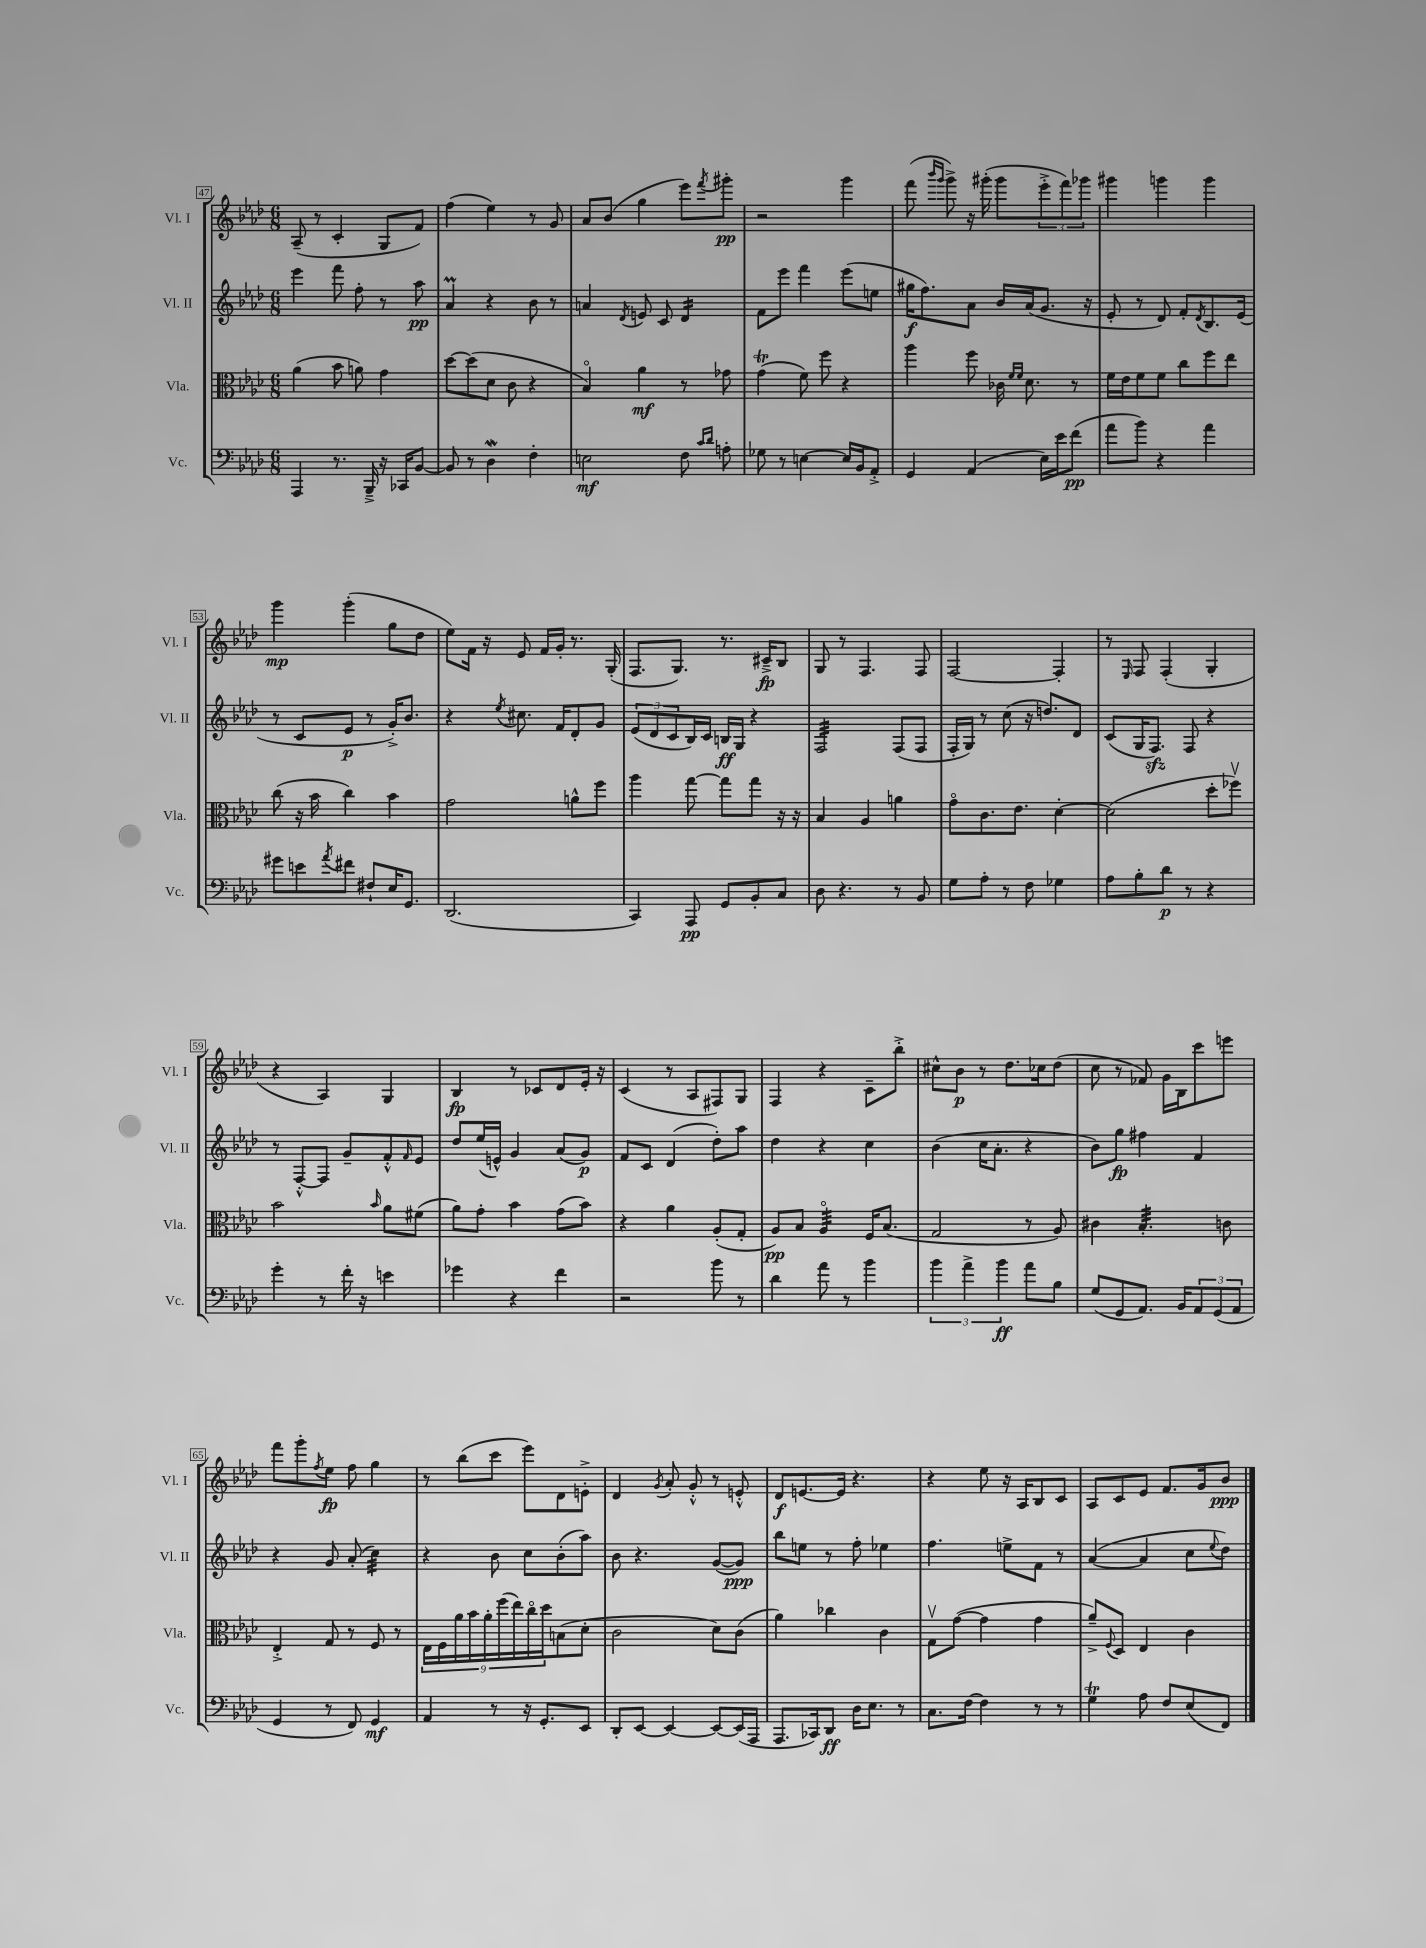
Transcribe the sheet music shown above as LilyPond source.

<<
\new StaffGroup <<
\new Staff = "s0" \with { instrumentName = "Vl. I" shortInstrumentName = "Vl. I" } {
    \clef treble \key aes \major \numericTimeSignature \time 6/8
    aes8--( r8 c'4-. g8 f'8) |
    f''4( ees''4) r8 g'8 |
    aes'8 bes'8( g''4 ees'''8) \acciaccatura { f'''8 } gis'''8-.\pp |
    r2 g'''4 |
    f'''8( \grace { bes'''16 g'''16 } g'''8->) r16 gis'''16-.( gis'''8 \tuplet 3/2 { ees'''8-.-> f'''8) ges'''8 } |
    gis'''4 g'''4 g'''4 |
    g'''4\mp g'''4-.( g''8 des''8 |
    ees''8) f'16 r16 ees'8 f'16 g'16-. r8. g16-.( |
    f8. g8.) r8. cis'16--->\fp bes8 |
    g8 r8 f4. f8 |
    f2~ f4-. |
    r8 \grace { ees16 } f8 f4-.( g4-. |
    r4 aes4) g4 |
    bes4\fp r8 ces'8 des'8 ees'16-. r16 |
    c'4( r8 aes8 fis8) g8 |
    f4 r4 c'8-- bes''8-.-> |
    cis''8-^ bes'8\p r8 des''8. ces''16 des''8( |
    c''8 r8 fes'8) g'16 bes16 c'''8 e'''8 |
    f'''8 g'''8-. \acciaccatura { f''8 } ees''8\fp f''8 g''4 |
    r8 bes''8( c'''8 ees'''8) des'8 e'8-.-> |
    des'4 \acciaccatura { g'8 } aes'8-. g'8-.-^ r8 e'8-.-^ |
    des'8\f e'8.~ e'16 r4. |
    r4 ees''8 r16 aes16 bes8 c'8 |
    aes8 c'8 ees'8 f'8. g'16 bes'8\ppp \bar "|." |
}
\new Staff = "s1" \with { instrumentName = "Vl. II" shortInstrumentName = "Vl. II" } {
    \clef treble \key aes \major \numericTimeSignature \time 6/8
    ees'''4 f'''8 f''8-. r8 aes''8\pp |
    aes'4\prall r4 bes'8 r8 |
    a'4 \acciaccatura { des'8 } e'8 c'8 des'4:16 |
    f'8 ees'''8 f'''4 ees'''8( e''8 |
    gis''16\f f''8.) aes'8 bes'16 aes'16( g'8. r16 |
    ees'8-. r8 des'8) f'8-. \acciaccatura { des'8 } bes8. ees'16( |
    r8 c'8 ees'8\p r8 g'16-.->) bes'8. |
    r4 \acciaccatura { ees''8 } cis''8. f'16 des'8-. g'8 |
    \tuplet 3/2 { ees'8( des'8 c'8 } bes16) c'16 b16\ff g16 r4 |
    f2:32 f8( f8 |
    f16-. g16) r8 c''8( r16 d''8.) des'8 |
    c'8( g16 f8.\sfz) f8 r4 |
    r8 f8~-.-^ f8 g'8-- f'8-.-^ \grace { f'16 } ees'8 |
    des''8 ees''16( e'16-^) g'4 aes'8( g'8\p) |
    f'8 c'8 des'4( des''8-.) aes''8 |
    des''4 r4 c''4 |
    bes'4( c''16 aes'8.-. r4 |
    bes'8) g''8\fp fis''4 f'4 |
    r4 g'8 aes'8-.( c''4:32) |
    r4 bes'8 c''8 bes'8-.( aes''8) |
    bes'8 r4. g'8~( g'8\ppp) |
    bes''8 e''8 r8 f''8-. ees''4 |
    f''4. e''8-> f'8 r8 |
    aes'4~( aes'4 c''8 \appoggiatura { ees''8 } des''8) \bar "|." |
}
\new Staff = "s2" \with { instrumentName = "Vla." shortInstrumentName = "Vla." } {
    \clef alto \key aes \major \numericTimeSignature \time 6/8
    aes'4( bes'8 a'8) g'4 |
    des''8~ des''8( des'8 c'8 r4 |
    bes4\flageolet) aes'4\mf r8 ges'8 |
    g'4\trill( f'8) f''8 r4 |
    aes''4 f''8 ces'16 \grace { f'16 f'16 } des'8. r8 |
    f'16 ees'16 f'8 f'8 c''8 f''8 ees''8 |
    c''8( r16 bes'16 c''4) bes'4 |
    g'2 a'8-^ f''8 |
    aes''4 g''8~ g''8 g''8 r16 r16 |
    bes4 aes4 a'4 |
    g'8\flageolet c'8. ees'8. des'4~-. |
    des'2( des''8-. fes''8\upbow) |
    bes'2 \grace { bes'16 } aes'8 fis'8( |
    aes'8) g'8-. bes'4 g'8( bes'8) |
    r4 aes'4 aes8-.( g8-. |
    aes8\pp) bes8 aes4:32\flageolet f16 bes8.( |
    g2 r8 aes8) |
    cis'4 bes4.:32-. c'8 |
    ees4-.-> g8 r8 f8 r8 |
    \tuplet 9/8 { ees16 f16 aes'16 bes'16 aes'16-. f''16( ees''16) c''16\flageolet des''16 } b8( des'8-. |
    c'2 des'8) c'8( |
    aes'4) ces''4 c'4 |
    g8\upbow g'8~( g'4 g'4 |
    aes'8--->) \appoggiatura { f8 } des8 ees4 c'4 \bar "|." |
}
\new Staff = "s3" \with { instrumentName = "Vc." shortInstrumentName = "Vc." } {
    \clef bass \key aes \major \numericTimeSignature \time 6/8
    aes,,4 r8. bes,,16---> r16 ces,16 bes,8~ |
    bes,8 r8 des4\mordent f4-. |
    e2\mf f8 \grace { c'16 des'16 } a8-. |
    ges8 r8 e4~ e16 bes,16 aes,8-.-> |
    g,4 aes,4( ees16) ees'16 f'8\pp( |
    aes'8 bes'8) r4 aes'4 |
    gis'8 e'8 \acciaccatura { aes'8 } fis'8 fis8-! ees16 g,8. |
    des,2.( |
    c,4) aes,,8\pp g,8 bes,8-. c8 |
    des8 r4. r8 bes,8 |
    g8 aes8-. r8 f8 ges4 |
    aes8 bes8-. des'8\p r8 r4 |
    g'4-. r8 f'16-. r16 e'4 |
    ges'4 r4 f'4 |
    r2 bes'8 r8 |
    des'4 aes'8 r8 bes'4 |
    \tuplet 3/2 { bes'4 aes'4-> bes'4\ff } aes'8 bes8 |
    g8( g,8 aes,8.) bes,16 \tuplet 3/2 { aes,8 g,8( aes,8 } |
    g,4 r8 f,8) g,4\mf |
    aes,4 r8 r16 g,8.-. ees,8 |
    des,8-. ees,8~ ees,4~ ees,8~ ees,16( aes,,16 |
    aes,,8. ces,16) des,8\ff des16 ees8. r8 |
    c8. f16~ f4 r8 r8 |
    g4\trill aes8 f8 ees8( f,8) \bar "|." |
}
>>
>>
\layout { \context { \Score currentBarNumber = #47 \override BarNumber.stencil = #(make-stencil-boxer 0.1 0.3 ly:text-interface::print) } }
